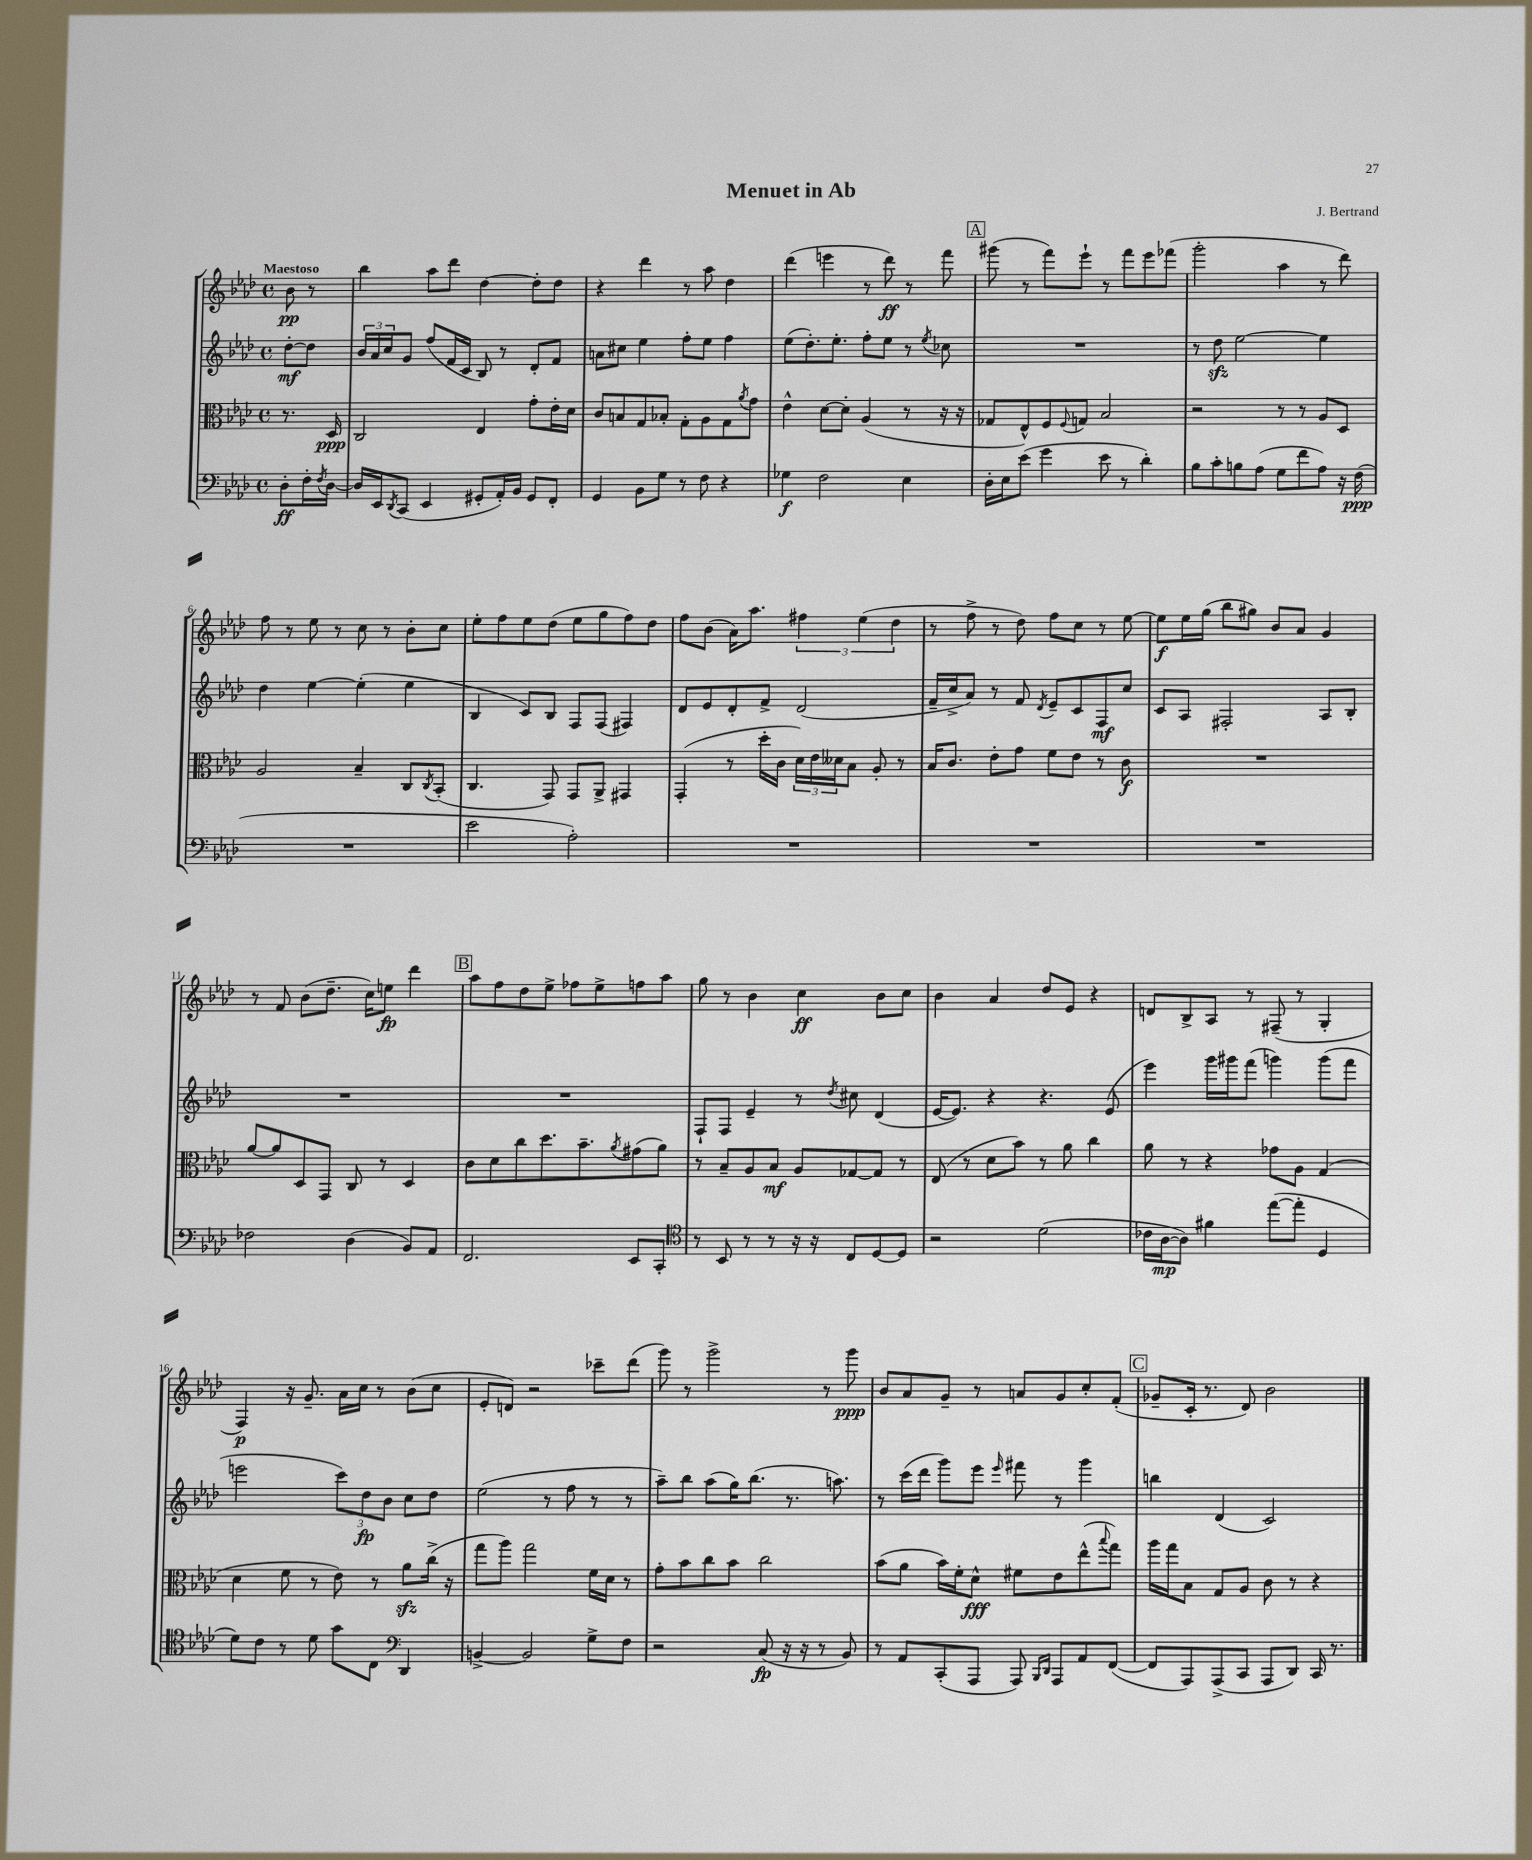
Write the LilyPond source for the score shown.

\header { title = "Menuet in Ab" composer = "J. Bertrand" }
<<
\new StaffGroup <<
\new Staff = "s0" {
    \clef treble \key aes \major \defaultTimeSignature \time 4/4 \partial 4 \tempo "Maestoso"
    bes'8\pp r8 |
    bes''4 aes''8 des'''8 des''4~ des''8-. des''8 |
    r4 des'''4 r8 aes''8 des''4 |
    des'''4( e'''4 r8 des'''8\ff) r8 f'''8 |
    \mark \markup { \box "A" } gis'''8( r8 f'''8) ees'''8-! r8 f'''8 ees'''8 fes'''8( |
    g'''2-. aes''4 r8 des'''8) |
    f''8 r8 ees''8 r8 c''8 r8 bes'8-. c''8 |
    ees''8-. f''8 ees''8 des''8( ees''8 g''8 f''8) des''8 |
    f''8 bes'8( aes'16) aes''8. \tuplet 3/2 { fis''4 ees''4( des''4 } |
    r8 f''8-> r8 des''8) f''8 c''8 r8 ees''8~ |
    ees''8\f ees''16 g''16( bes''8 gis''8) bes'8 aes'8 g'4 |
    r8 f'8 bes'8( des''8.-- c''16) e''8\fp des'''4 |
    \mark \markup { \box "B" } aes''8 f''8 des''8 ees''8-> fes''8 ees''8-> f''8 aes''8 |
    g''8 r8 bes'4 c''4\ff bes'8 c''8 |
    bes'4 aes'4 des''8 ees'8 r4 |
    d'8 bes8-> aes8 r8 fis8--( r8 g4-. |
    f4\p) r16 g'8.-- aes'16 c''16 r8 bes'8( c''8 |
    ees'8-. d'8) r2 ces'''8-- des'''8( |
    g'''8) r8 g'''2-> r8 g'''8\ppp |
    bes'8 aes'8 g'8-- r8 a'8 g'8 c''8-. f'8-.( |
    \mark \markup { \box "C" } ges'8-- c'16-. r8. des'8) bes'2 \bar "|." |
}
\new Staff = "s1" {
    \clef treble \key aes \major \defaultTimeSignature \time 4/4 \partial 4
    des''8~-.\mf des''8 |
    \tuplet 3/2 { bes'16 aes'16 c''16 } g'8 f''8( f'16 c'16 bes8) r8 des'8-. f'8 |
    a'8 cis''8 ees''4 f''8-. ees''8 f''4 |
    ees''8( des''8.-.) ees''8.-. f''8-. ees''8 r8 \acciaccatura { ees''8 } ces''8 |
    \mark \markup { \box "A" } R1 |
    r8 des''8\sfz ees''2~ ees''4 |
    des''4 ees''4~ ees''4-.( ees''4 |
    bes4 c'8) bes8 f8 f8( fis4) |
    des'8 ees'8 des'8-. f'8-> des'2( |
    f'16-- c''16-> aes'8) r8 f'8 \acciaccatura { des'8 } ees'8-- c'8 f8\mf c''8 |
    c'8 aes8 fis2-. aes8 bes8-. |
    R1 |
    \mark \markup { \box "B" } R1 |
    f8-! f8 ees'4-- r8 \acciaccatura { des''8 } cis''8 des'4( |
    ees'16~ ees'8.) r4 r4. ees'8( |
    ees'''4) g'''16 gis'''16 f'''8( g'''4) g'''8( f'''8 |
    e'''2 \tuplet 3/2 { c'''8) des''8\fp bes'8 } c''8 des''8 |
    ees''2( r8 f''8 r8 r8 |
    aes''8--) bes''8 aes''8( g''16) bes''8.( r8. a''8.) |
    r8 c'''16( des'''16 g'''8) ees'''8 \grace { ees'''16 } fis'''8 r8 g'''4 |
    \mark \markup { \box "C" } b''4 des'4( c'2) \bar "|." |
}
\new Staff = "s2" {
    \clef alto \key aes \major \defaultTimeSignature \time 4/4 \partial 4
    r8. des16\ppp |
    c2 ees4 g'8-. ees'16-. des'16 |
    c'8 b8 g8 bes8-. g8-. aes8 g8 \acciaccatura { aes'8 } g'8 |
    ees'4-^ des'8~ des'8-. aes4( r8 r16 r16 |
    \mark \markup { \box "A" } ges8 ees8-^) f8 \appoggiatura { f8 } g8 bes2 |
    r2 r8 r8 aes8 des8 |
    aes2 bes4-- c8 \acciaccatura { c8 } bes,8-.( |
    c4. g,8) g,8 aes,8-> gis,4 |
    g,4-.( r8 des''16-. c'16 \tuplet 3/2 { des'16) ees'16 deses'16 } bes8 aes8-. r8 |
    bes16 c'8. ees'8-. g'8 f'8 ees'8 r8 c'8\f |
    R1 |
    aes'8~ aes'8 des8 g,8 c8 r8 des4 |
    \mark \markup { \box "B" } c'8 des'8 c''8 des''8. bes'8.-- \acciaccatura { aes'8 } gis'8( aes'8) |
    r8 bes8-- aes8 bes8\mf aes8 ges8~ ges8 r8 |
    ees8( r8 des'8 bes'8) r8 aes'8 c''4 |
    aes'8 r8 r4 ges'8 aes8 g4( |
    des'4 f'8 r8 ees'8) r8 aes'8\sfz c''16->( r16 |
    g''8 aes''8) g''2 f'16 des'16 r8 |
    g'8-. bes'8 c''8 bes'8 c''2 |
    bes'8( aes'8 bes'16) f'16-. des'8-^\fff fis'8 ees'8 ees''8-^( \appoggiatura { bes''8 } g''8) |
    \mark \markup { \box "C" } aes''16 g''16 bes8 g8 aes8 c'8 r8 r4 \bar "|." |
}
\new Staff = "s3" {
    \clef bass \key aes \major \defaultTimeSignature \time 4/4 \partial 4
    des8-.\ff f16-. \acciaccatura { f8 } des16~ |
    des16 ees,16 \acciaccatura { des,8 } c,8( ees,4 gis,8-. aes,16-.) bes,16 gis,8 f,8-. |
    g,4 bes,8 g8 r8 f8 r4 |
    ges4\f f2 ees4 |
    \mark \markup { \box "A" } des16-. ees16 ees'8( g'4 ees'8 r8 des'4-.) |
    bes8 c'8-. b8 aes8( g8 f'8 aes8) r16 f16\ppp( |
    R1 |
    ees'2 aes2-.) |
    R1 |
    R1 |
    R1 |
    fes2 des4( bes,8) aes,8 |
    \mark \markup { \box "B" } f,2. ees,8 c,8-. |
    \clef tenor r8 bes,8 r8 r8 r16 r16 c8 des8~ des8 |
    r2 des'2( |
    ces'16 aes16~\mp aes8) fis'4 ees''8~( ees''8-. des4 |
    des'8) c'8 r8 des'8 g'8 c8 \clef bass des,4 |
    b,4~-> b,2 g8-> f8 |
    r2 c8\fp( r16 r16 r8 bes,8) |
    r8 aes,8 c,8-.( aes,,8 aes,,8) \grace { bes,,16 des,16 } aes,,8 aes,8 f,8~( |
    \mark \markup { \box "C" } f,8 aes,,8) aes,,8->( c,8 aes,,8 des,8) c,16 r8. \bar "|." |
}
>>
>>
